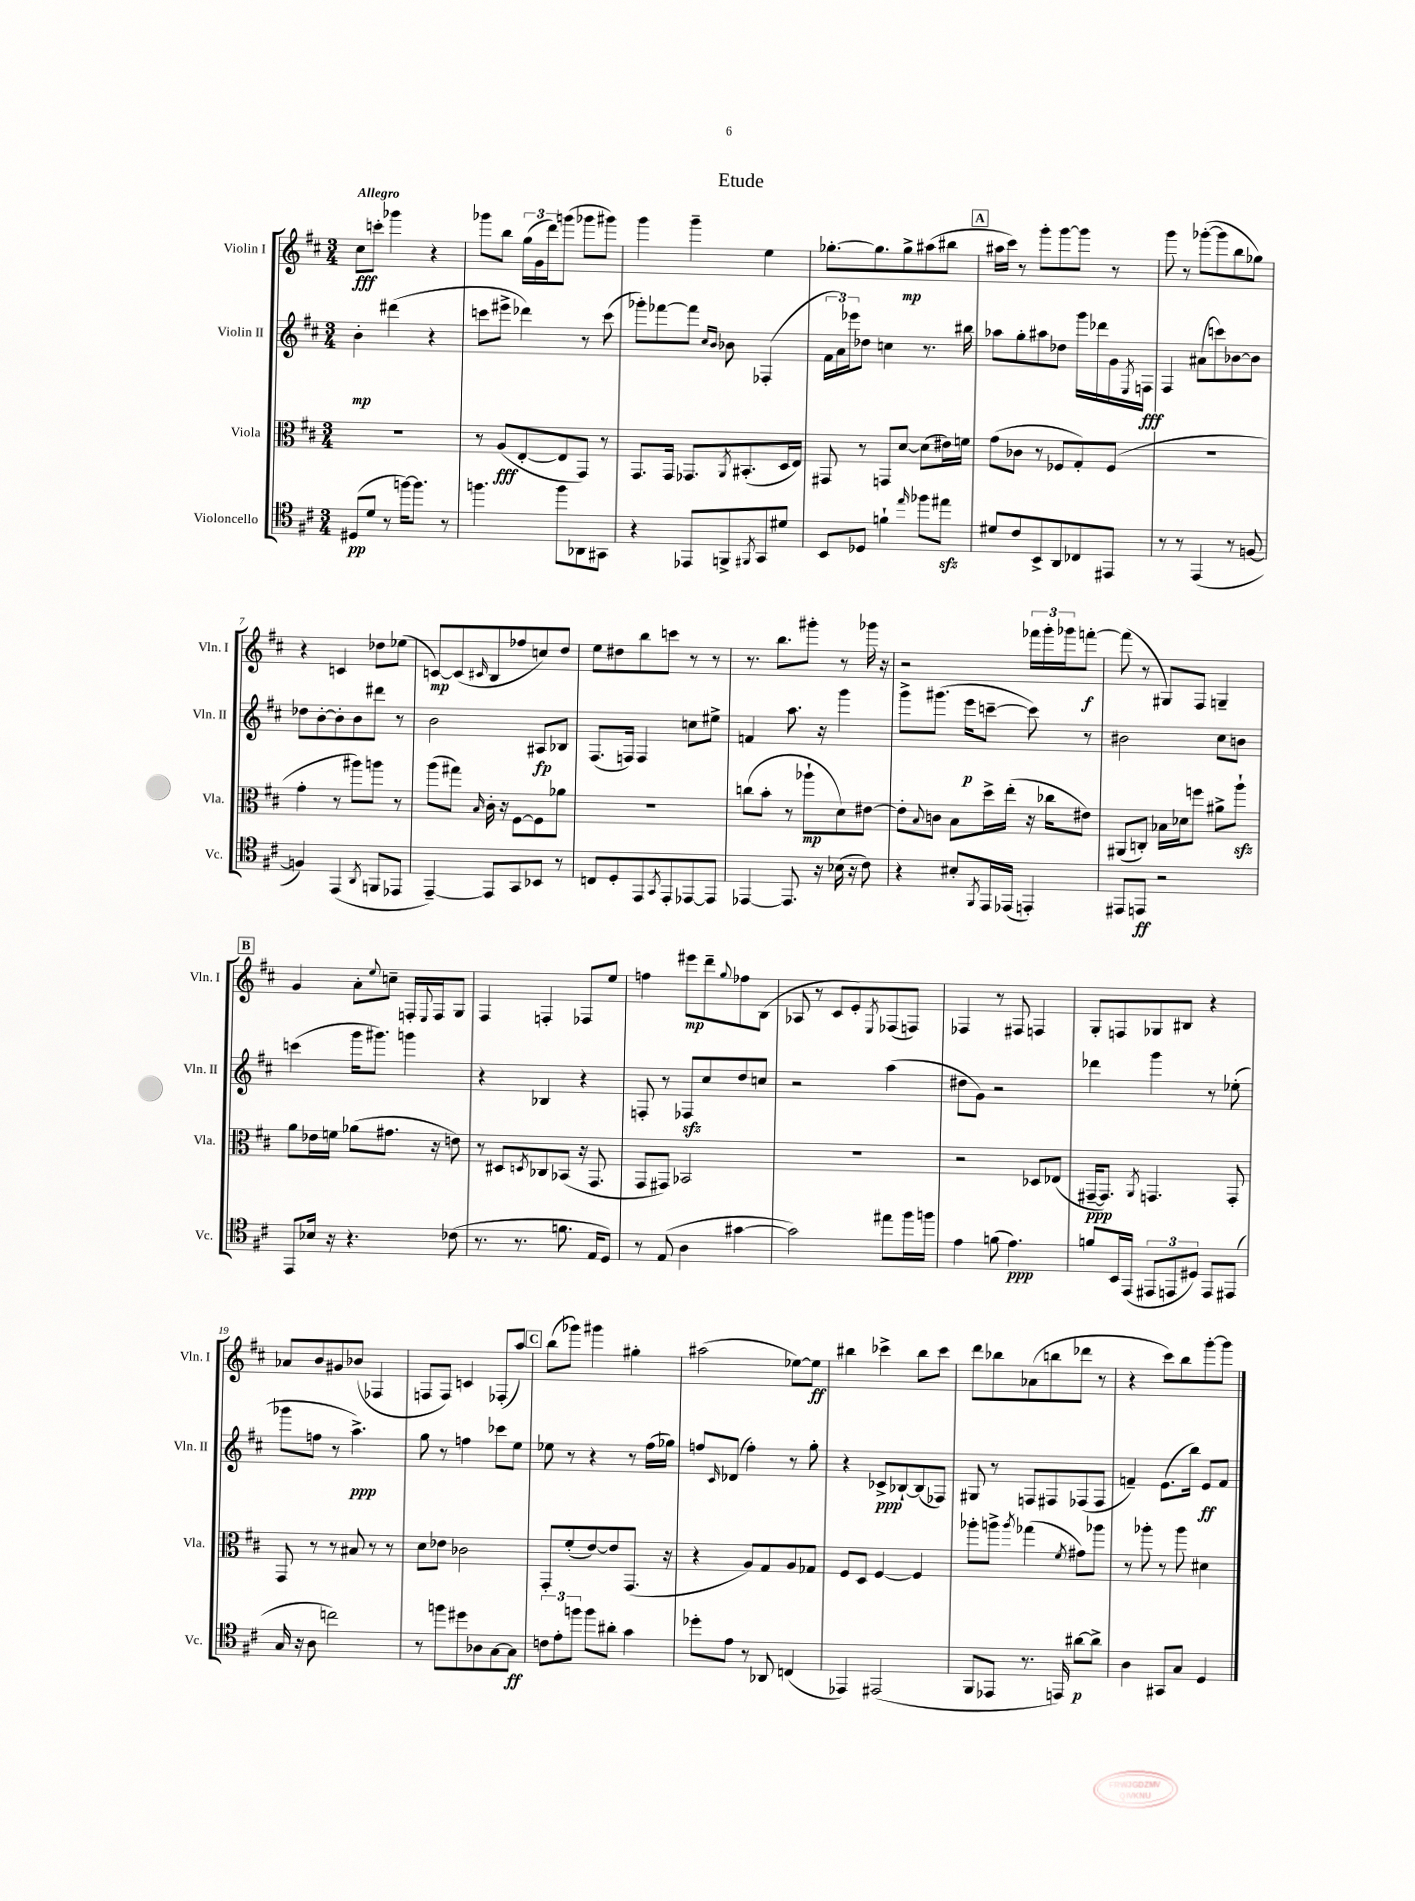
\header { title = "Etude" }
<<
\new StaffGroup <<
\new Staff = "s0" \with { instrumentName = "Violin I" shortInstrumentName = "Vln. I" } {
    \clef treble \key d \major \numericTimeSignature \time 3/4 \tempo "Allegro"
    cis''8\fff c'''8-. ges'''4 r4 |
    ges'''8 b''8 \tuplet 3/2 { g''16( g'16 d'''16) } g'''8( ges'''8 gis'''8) |
    g'''4 g'''4-- e''4 |
    ges''8.~-. ges''8. ges''8->\mp ais''8( bis''8 |
    \mark \markup { \box "A" } ais''16 cis'''16) r8 g'''8-. g'''8~ g'''8 r8 |
    g'''8 r8 ges'''8~-.( ges'''8 b''8 ges''8) |
    r4 c'4 des''8 ees''8( |
    c'8~\mp) c'8( \grace { cis'16 } b8 fes''8 c''8) d''8 |
    e''8 dis''8 b''8 c'''8 r8 r8 |
    r8. b''8. gis'''8-. r8 ges'''16 r16 |
    r2 \tuplet 3/2 { fes'''16 g'''16-. ges'''16 } f'''8~-.\f |
    f'''8( r8 gis8) fis8 g4-- |
    \mark \markup { \box "B" } g'4 a'8-. \appoggiatura { e''8 } c''8-- f16-. \appoggiatura { e8 } f16 g8 |
    fis4 f4-. fes8 e''8 |
    f''4 eis'''8\mp d'''8-- \appoggiatura { g''8 } fes''8 b8( |
    aes8 r8 cis'8 e'8-.) \acciaccatura { e8 } fes8( f8) |
    fes4 r8 fis8 f4 |
    g8-. f8 ges8 bis8 r4 |
    aes'8 b'8 gis'8 bes'8( fes4 |
    f8 f8) c'4 fes8-.( a''8) |
    \mark \markup { \box "C" } b''8( ges'''8) gis'''4 gis''4-. |
    ais''2( ees''8~) ees''8\ff |
    bis''4 ces'''4-> bis''8 ces'''8 |
    d'''8 bes''8 aes'8( b''8 des'''8 r8 |
    r4 cis'''8) b''8 g'''8~-. g'''8 \bar "|." |
}
\new Staff = "s1" \with { instrumentName = "Violin II" shortInstrumentName = "Vln. II" } {
    \clef treble \key d \major \numericTimeSignature \time 3/4
    b'4-.\mp dis'''4( r4 |
    c'''8 eis'''8-> des'''4) r8 c'''8( |
    ges'''8-.) fes'''8~ fes'''8 \grace { cis''16 b'16 } bes'8 fes4-.( |
    \tuplet 3/2 { fis'16 a'16) ees'''16 } des''8 c''4 r8. bis''16 |
    \mark \markup { \box "A" } aes''8 g''8-. ais''8 des''8 g'''16 des'''16 g'16 \acciaccatura { e8 } f16\fff |
    fis4 ais'8( c'''8) bes'8~ bes'8 |
    des''8 b'8~-. b'8-. b'8 dis'''8 r8 |
    b'2 ais8\fp bes8 |
    fis8.( f16) f4 c''8 eis''8-> |
    f'4 a''8. r16 g'''4 |
    g'''8-> gis'''8.( e'''16\p c'''8~-- c'''8) r8 |
    bis'2 cis''8 b'8 |
    \mark \markup { \box "B" } c'''4( g'''16 gis'''8.) g'''4 |
    r4 bes4 r4 |
    f8-. r8 fes8\sfz cis''8 d''8 c''8 |
    r2 a''4( |
    dis''8 g'8) r2 |
    des'''4 g'''4 r8 ees''8-.( |
    ges'''8 f''8 r8 a''4.->\ppp) |
    g''8 r8 f''4 ces'''8 e''8 |
    \mark \markup { \box "C" } ees''8 r8 r4 r8 fis''16( ges''16) |
    f''8 \grace { cis'16 } des'8( f''4-.) r8 g''8-. |
    r4 ces'8->\ppp bes8~-! bes8( fes8) |
    gis8 r8 f8 fis8 fes8( fes8 |
    f'4--) e'8.( b''16) e'8\ff f'8 \bar "|." |
}
\new Staff = "s2" \with { instrumentName = "Viola" shortInstrumentName = "Vla." } {
    \clef alto \key d \major \numericTimeSignature \time 3/4
    R2. |
    r8 a8\fff( e8~-. e8 g,8) r8 |
    g,8. g,16 ges,8. \acciaccatura { a,8 } bis,8.-.( d16 e16) |
    gis,8 r8 g,8 d'8~ d'8( eis'16) f'16 |
    \mark \markup { \box "A" } g'8( ces'8 r8 fes8 g8-.) fes8( |
    R2. |
    g'4-. r8 ais''8) a''8 r8 |
    a''8( gis''8) \grace { b16 } cis'16-. r16 fis8~ fis8 aes'8 |
    R2. |
    c''8( b'8-. r8 aes''8-!\mp d'8) eis'8~ |
    eis'8-. \appoggiatura { b8 } c'8 b8 d''16-> e''16-.( r16 ces''16 eis'8) |
    ais,8( c8-.) bes16 des'16 f''8 ais'8-> a''8-!\sfz |
    \mark \markup { \box "B" } a'8 ees'16 f'16 aes'8( gis'8. r16 e'8) |
    r8 dis8 \acciaccatura { d8 } ces8 bes,8( r16 g,8. |
    g,8 gis,8) bes,2 |
    R2. |
    r2 des8 ees8( |
    gis,16~--\ppp gis,8.) \acciaccatura { a,8 } g,4. g,8-. |
    g,8 r8 r8 bis8 r8 r8 |
    d'8 ees'8 ces'2 |
    \mark \markup { \box "C" } g,8-. fis'8-.( e'8~) e'8 g,8.( r16 |
    r4 a8) g8 a8 ges8 |
    fis8 d8 fis4~ fis4 |
    aes''8-. a''8-> \acciaccatura { a''8 } ges''4( \acciaccatura { fis'8 } gis'8) aes''8 |
    r8 aes''8-. r8 aes''8 dis'4 \bar "|." |
}
\new Staff = "s3" \with { instrumentName = "Violoncello" shortInstrumentName = "Vc." } {
    \clef tenor \key d \major \numericTimeSignature \time 3/4
    dis8\pp( d'8 r8 f''16~) f''8. r8 |
    f''4. f''8 aes,8 gis,8 |
    r4 ees,8 f,8-> \acciaccatura { fis,8 } g,8 dis'8 |
    b,8 des8 f'4-! \grace { e''16 } fes''8 eis''8\sfz |
    \mark \markup { \box "A" } dis'8 cis'8 b,8-> a,8 ces8 eis,8 |
    r8 r8 e,4( r8 f8~ |
    f4) e,4( \acciaccatura { a,8 } f,8 ees,8 |
    e,4~--) e,8 g,8 bes,8 r8 |
    c8 d8-. e,8 \acciaccatura { g,8 } e,8-. ees,8~ ees,8 |
    ees,4~ ees,8. r16 bes16( r16 cis'8) |
    r4 bis8-. \acciaccatura { fis,8 } e,16 ees,16( e,4-.) |
    eis,8 e,8\ff r2 |
    \mark \markup { \box "B" } e,8 bes16 r16 r4. ces'8( |
    r8. r8. f'8. e16 d8) |
    r8 e8( a4 gis'4~ |
    gis'2) eis''8 fis''16 f''16 |
    e'4 f'8( e'4.\ppp) |
    f'8 b,16 e,16( \tuplet 3/2 { eis,8 e,8 dis8) } e,8 eis,8( |
    g16 r16 a8 c''2) |
    r8 f''8 dis''8 aes8 g8~ g8\ff |
    \mark \markup { \box "C" } \tuplet 3/2 { c'8 e'8-. f''8 } f''8 ais'8-. g'4 |
    des''8-. e'8 r8 aes,8 c4( |
    ees,4) eis,2( |
    fis,8 ees,8 r8. e,16) ais'8~\p ais'8-> |
    a4 gis,8 g8 d4 \bar "|." |
}
>>
>>
